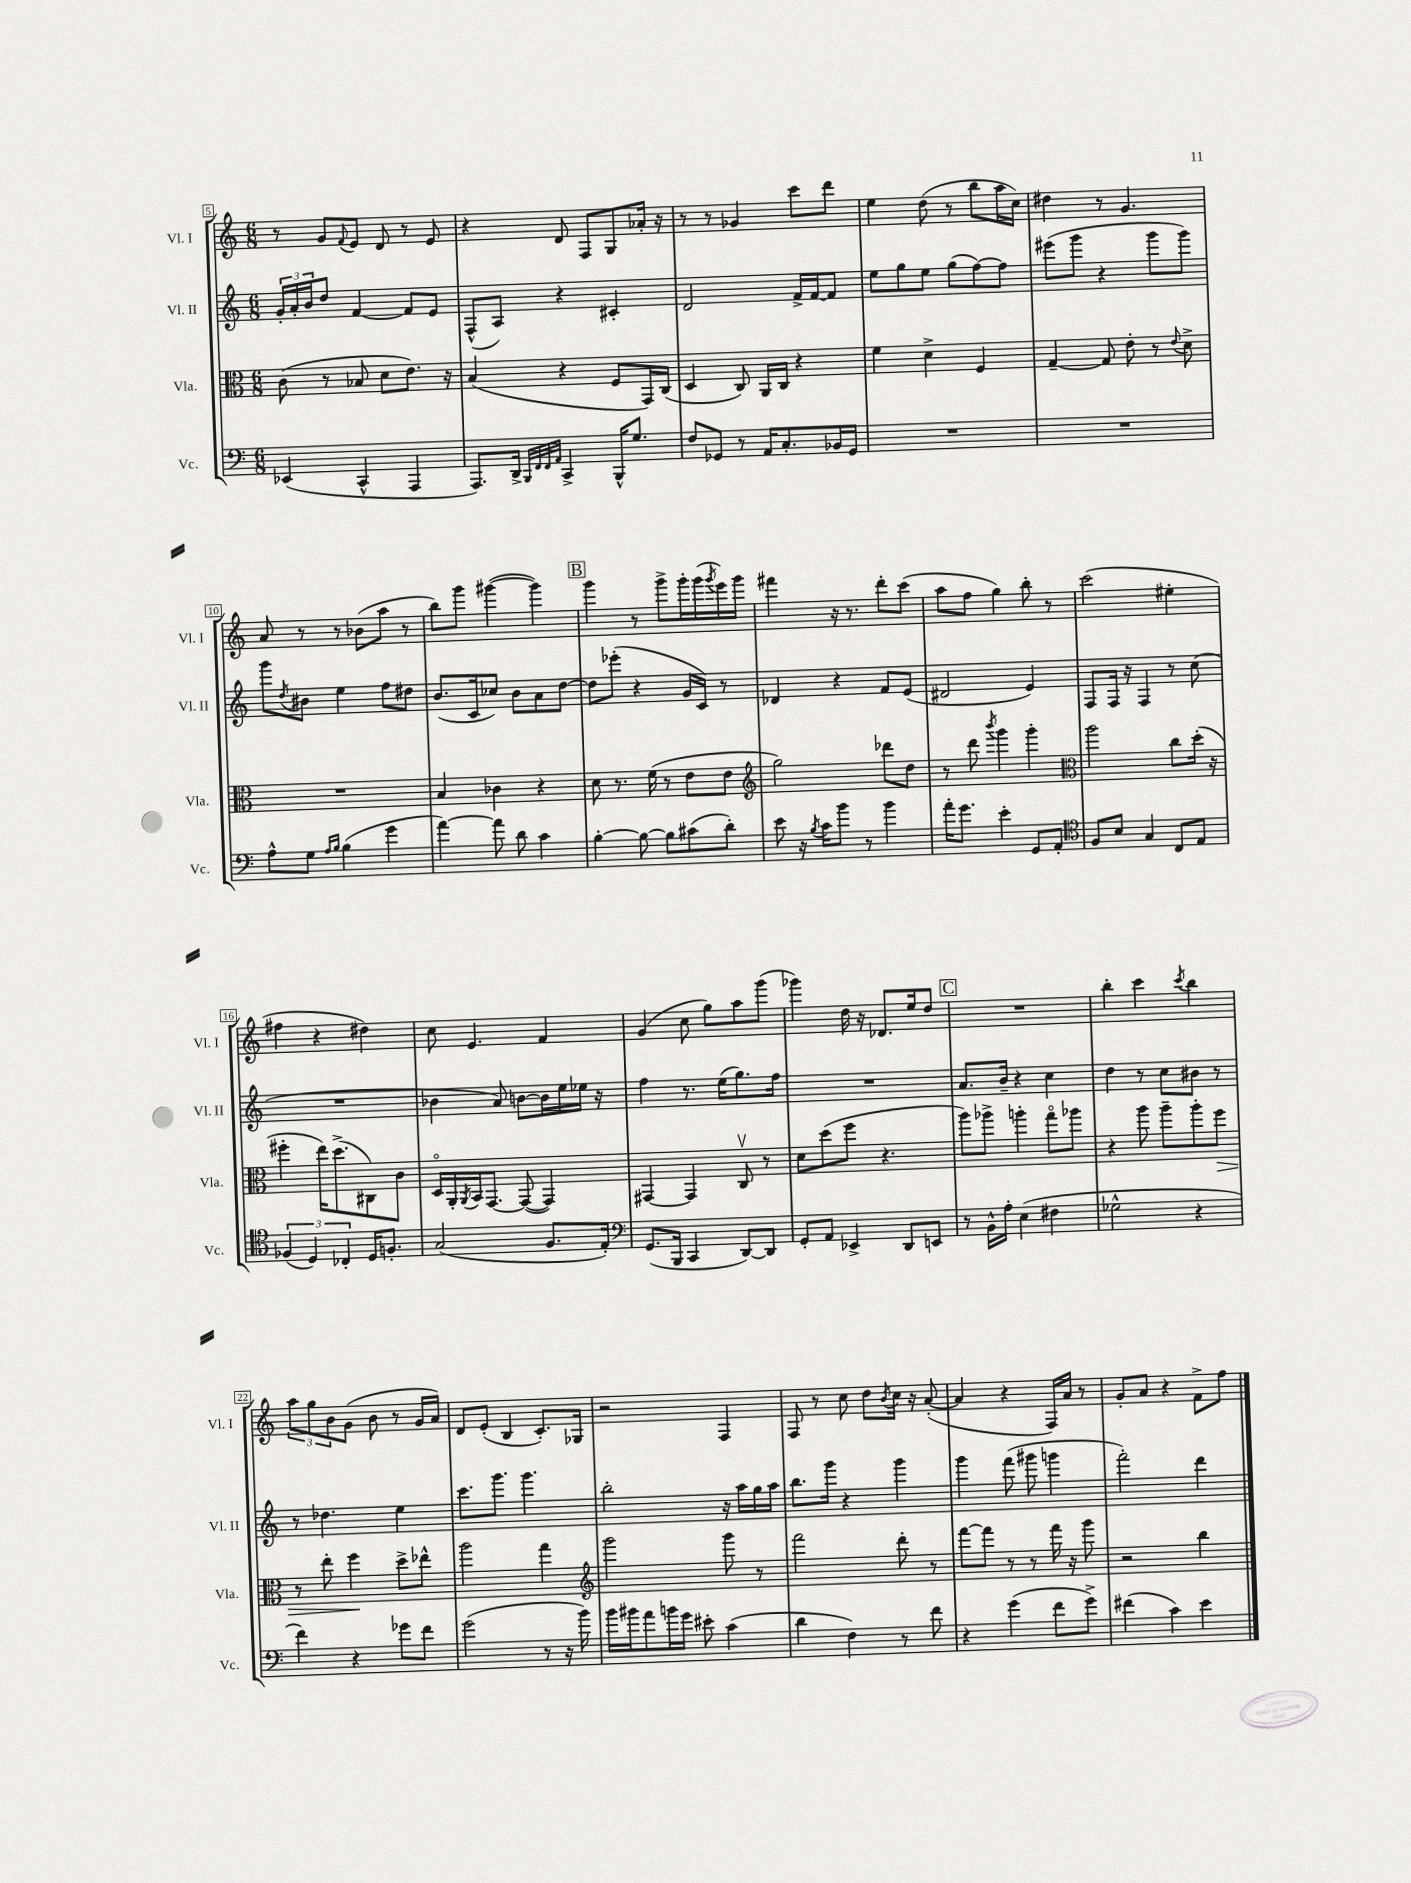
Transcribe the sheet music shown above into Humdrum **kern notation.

**kern	**kern	**dynam	**kern	**kern
*part4	*part3	*part3	*part2	*part1
*staff4	*staff3	*staff3	*staff2	*staff1
*I"Vc.	*I"Vla.	*	*I"Vl. II	*I"Vl. I
*I'Vc.	*I'Vla.	*	*I'Vl. II	*I'Vl. I
*clefF4	*clefC3	*	*clefG2	*clefG2
*k[]	*k[]	*	*k[]	*k[]
*M6/8	*M6/8	*	*M6/8	*M6/8
=5	=5	=5	=5	=5
(4EE-X/	(8c\	.	24g'/LL	8r
.	.	.	24a'/	.
.	.	.	24b/J	.
.	8r	.	8dd/J	8g/L
.	.	.	.	8qqf/
4CC^^/	8B-X/	.	[4f/	8e/J
.	8d\L	.	.	8d/
4AAA/	8.e\J)	.	8f/L]	8r
.	.	.	8e/J	8e/
.	16r	.	.	.
=6	=6	=6	=6	=6
8.AAA/L)	(4B/	.	(8F^^/L	4r
.	.	.	8A/J)	.
16DD^/Jk	.	.	.	.
32qqBBB/LLL	.	.	.	.
32qqFF/	.	.	.	.
32qqFF/	.	.	.	.
32qqAA/JJJ	.	.	.	.
4CC^/	4r	.	4r	8d/
.	.	.	.	8F/L
16BBB^^/KL	8F/L	.	4c#X'/	8G/
8.G/J	.	.	.	.
.	16GG/L)	.	.	16a-X'/Jk
.	(16C/JJ	.	.	16r
=7	=7	=7	=7	=7
8F/L	4D/	.	2d/	8r
8GG-X/J	.	.	.	8r
8r	8C/)	.	.	4g-X/
16AA/KL	16AA/LL	.	.	.
8.C'/	16C/JJ	.	.	.
.	4r	.	16f^/LL	8ccc\L
.	.	.	[16f/J	.
16BB-X/L	.	.	8f/J]	8ddd\J
16GG-/JJ	.	.	.	.
=8	=8	=8	=8	=8
2.r	4f\	.	8ee\L	4ee\
.	.	.	8gg\	.
.	4d^\	.	8ee\J	(8dd\
.	.	.	(8gg\L	8r
.	4F/	.	[8ff\)	8bb\L
.	.	.	8ff\J]	16aa\L
.	.	.	.	16cc\JJ)
=9	=9	=9	=9	=9
2.r	[4G~/	.	(8eee#X\L	4dd#X\
.	.	.	8ggg\J	.
.	8G/]	.	4r	8r
.	8e'\	.	.	4.g/
.	8r	.	8ggg\L	.
.	8qqe/	.	.	.
.	8d^\	.	8ggg\J)	.
!!LO:LB:g=z
=10	=10	=10	=10	=10
8A^^\L	2.r	.	8ggg\L	8a/
.	.	.	8qdd/	.
8G\J	.	.	8b#X\J	8r
16qqA/LL	.	.	.	.
16qqB/JJ	.	.	.	.
(4B\	.	.	4ee\	8r
.	.	.	.	(8b-X\L
4g\	.	.	8ff\L	8aa\J
.	.	.	8dd#X\J	8r
=11	=11	=11	=11	=11
[4a\)	4B/	.	(8.b/L	8bb\L)
.	.	.	.	8ggg\J
.	.	.	16c/k	.
8a\]	4c-X\	.	8cc-X/J)	([4ggg#X\
8d\	.	.	8b\L	.
4c\	4r	.	8a\	4ggg#\])
.	.	.	[8dd\J	.
!!LO:REH:place=s1:t=B
=12	=12	=12	=12	=12
[4B'\	8d\	.	8dd\L]	4ggg\
.	8.r	.	(8eee-X'\J	.
8B\_	.	.	4r	8r
.	(16f\	.	.	.
8B\L]	8r	.	.	8ggg^\L
(8c#X\	8e\L	.	16g/LL	16ggg'\L
.	.	.	16c/JJ)	(16ggg\
.	.	.	.	8qggg/
8d'\J)	8e\J	.	8r	16eee\)
.	.	.	.	16ggg\JJ
=13	=13	=13	=13	=13
*	*clefG2	*	*	*
8e\	2gg\)	.	4d-X/	4fff#X\
16r	.	.	.	.
8qB/	.	.	.	.
16c\KL	.	.	.	.
8b\J	.	.	4r	16r
.	.	.	.	8.r
8r	.	.	.	.
4b\	8ddd-X\L	.	8f/L	8ddd'\L
.	8dd\J	.	(8e/J	(8ccc\J
=14	=14	=14	=14	=14
16a'\KL	8r	.	2d#X/	8aa\L
8.g\J	.	.	.	.
.	8ddd\	.	.	8ff\J
.	8qbbb/	.	.	.
4e'\	4ggg\	.	.	4gg\)
8GG/L	4ggg'\	.	4e/)	8bb'\
8AA'/J	.	.	.	8r
=15	=15	=15	=15	=15
*clefC4	*clefC3	*	*	*
8F/L	2aa\	.	8F/L	(2ccc\
8B/J	.	.	16F/Jk	.
.	.	.	16r	.
4G/	.	.	4F/	.
8C/L	8cc\L	.	8r	4ee#X'\
8E/J	(16dd'\Jk	.	(8cc\	.
.	16r	.	.	.
!!LO:LB:g=z
=16	=16	=16	=16	=16
(6F-X/	4ff#X'\	.	2.r	4ff#X\
6D/)	.	.	.	.
.	16ee\KL)	.	.	4r
.	(8.dd^\	.	.	.
6C-X'/	.	.	.	.
16D/KL	8C#X\)	.	.	4dd#X\)
8.Fn'/J	.	.	.	.
.	8c\J	.	.	.
=17	=17	=17	=17	=17
(2G/	16D/LL	.	4b-X\	8cc\
.	16AA'/	.	.	.
.	8qAA/	.	.	.
.	16BB/J	.	.	4.e/
.	[8.GG/J	.	.	.
.	.	.	8a/)	.
.	(8GG/_	.	[8bn\L	.
8.F/L	4GG/])	.	16b\L]	4f/
.	.	.	16ee\	.
.	.	.	16ee-X\JJ	.
16E'/Jk)	.	.	16r	.
=18	=18	=18	=18	=18
*clefF4	*	*	*	*
(8.GG/L	[4GG#X/	.	4ff\	(4g/
16BBB/Jk	.	.	.	.
4CC/	4GG#/]	.	8.r	8cc\
.	.	.	.	8gg\L)
.	.	.	(16ee\KL	.
[8DD/L)	8Cv/	.	8.gg\)	8aa\
8DD/J]	8r	.	.	(8ggg\J
.	.	.	16ff\Jk	.
=19	=19	=19	=19	=19
8GG'/L	8d\L	.	2.r	4ggg-X\)
8AA/J	(8dd\	.	.	.
4EE-X^/	8ff\J	.	.	16dd\
.	.	.	.	16r
.	4.r	.	.	8.d-X/L
8DD/L	.	.	.	.
.	.	.	.	16ee/k
8EEn/J	.	.	.	8dd/J
!!LO:REH:place=s1:t=C
=20	=20	=20	=20	=20
8r	8aa\L)	.	8.a/L	2.r
16BB^^\LL	8aa-X^\J	.	.	.
16A'\JJ	.	.	16b~/Jk	.
(4E\	4aan'\	.	4r	.
4F#X\	8gg\L	.	4cc\	.
.	8aa-X\J	.	.	.
=21	=21	=21	=21	=21
2G-X^^\	4r	.	4dd\	4bb'\
.	8aa\	.	8r	4ccc\
.	8aa~\L	.	8cc\L	.
.	.	.	.	8qccc/
4r	8aa'\	.	8b#X\J	4bb\
!	!	!LO:HP:b	!	!
.	8ff\J	>	8r	.
!!LO:LB:g=z
=22	=22	=22	=22	=22
4f\)	8r	.	8r	12aa\L
.	.	.	.	12gg\
.	8ee'\	.	4.dd-X\	.
.	.	.	.	12b\
4r	4ff\	.	.	(8g\J
.	.	.	.	8b\
8g-X\L	8dd^\L	]	4ee\	8r
8f\J	8ee-X^^\J	.	.	16g/LL
.	.	.	.	16a/JJ)
=23	=23	=23	=23	=23
(2g\	2aa\	.	8.ccc\L	8d/L
.	.	.	.	(8e'/J
.	.	.	8.ggg\J	.
.	.	.	.	4B/
.	.	.	4.ggg\	.
8r	4gg\	.	.	8.c'/L)
16r	.	.	.	.
16b\)	.	.	.	16G-X/Jk
=24	=24	=24	=24	=24
*	*clefG2	*	*	*
16b\LL	2ggg\	.	2bb'\	2r
16b#X\J	.	.	.	.
8a\	.	.	.	.
16bn\L	.	.	.	.
16g\JJ	.	.	.	.
8e#X'\	.	.	.	.
(4c\	8ggg\	.	16r	4F/
.	.	.	16aa\LL	.
.	8r	.	16gg\	.
.	.	.	16aa\JJ	.
=25	=25	=25	=25	=25
4d\	2fff\	.	8.bb\L	8F/
.	.	.	.	8r
.	.	.	16ggg\Jk	.
4F\)	.	.	4r	8cc\
.	.	.	.	8dd\L
.	.	.	.	8qb/
8r	8ddd'\	.	4ggg\	16cc\Jk
.	.	.	.	16r
8f\	8r	.	.	([8a'/
=26	=26	=26	=26	=26
4r	[8fff\L	.	4ggg\	4a/]
.	8fff\J]	.	.	.
(4g\	8r	.	(8fff\	4r
.	8r	.	8ggg#X\	.
8f\L	16fff\	.	4gggn\	16F/LL)
.	16r	.	.	16a/JJ
8g^\J)	8ggg\	.	.	8r
=27	=27	=27	=27	=27
(4f#X\	2r	.	2fff'\)	8g'/L
.	.	.	.	8a/J
4c\)	.	.	.	4r
4e\	4bb\	.	4ddd\	8f^\L
.	.	.	.	8ff\J
==	==	==	==	==
*-	*-	*-	*-	*-
